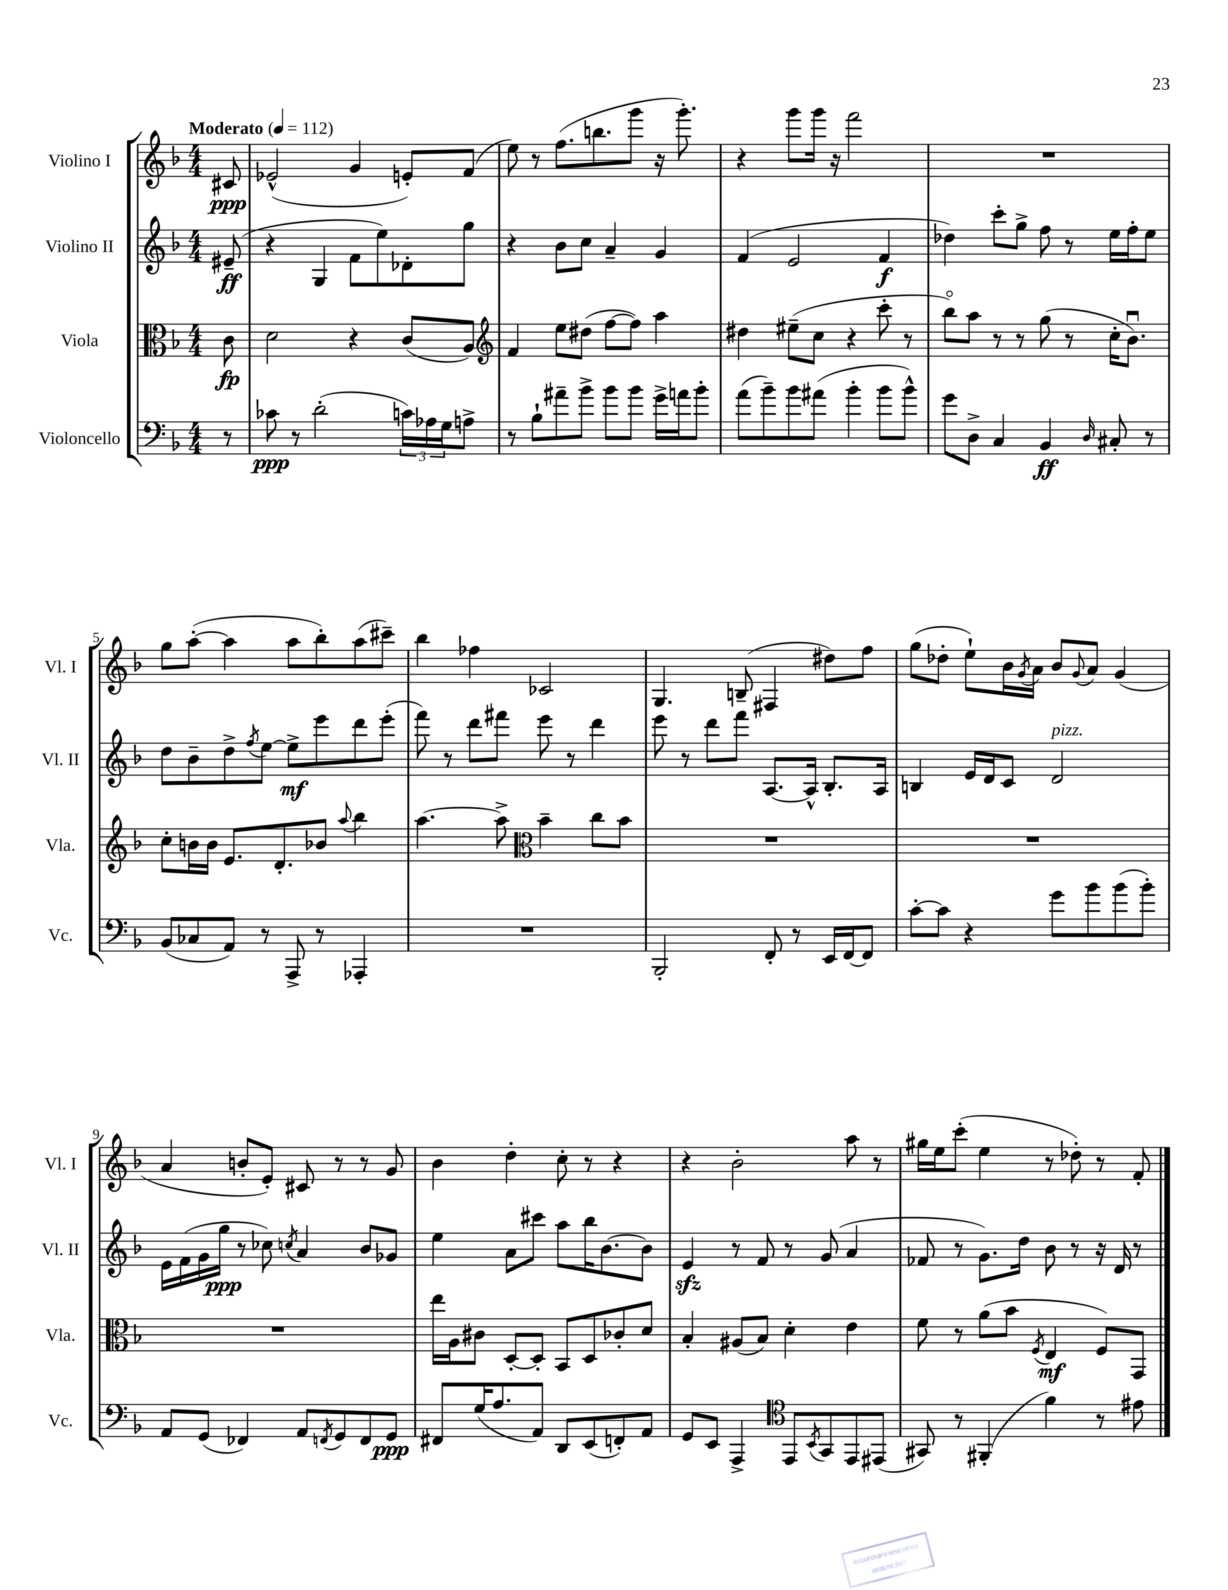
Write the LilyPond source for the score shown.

<<
\new StaffGroup <<
\new Staff = "s0" \with { instrumentName = "Violino I" shortInstrumentName = "Vl. I" } {
    \clef treble \key f \major \numericTimeSignature \time 4/4 \partial 8 \tempo "Moderato" 4 = 112
    cis'8\ppp |
    ees'2-^( g'4 e'8-.) f'8( |
    e''8) r8 f''8.( b''8. g'''8 r16 g'''8.-.) |
    r4 g'''8 g'''16 r16 f'''2 |
    R1 |
    g''8 a''8~-.( a''4 a''8 bes''8-.) a''8( cis'''8--) |
    bes''4 fes''4 ces'2 |
    g4. b8--( fis4 dis''8) f''8 |
    g''8( des''8-. e''8-!) bes'16 \acciaccatura { g'8 } a'16 bes'8 \appoggiatura { g'8 } a'8 g'4( |
    a'4 b'8-. e'8-.) cis'8 r8 r8 g'8 |
    bes'4 d''4-. c''8-. r8 r4 |
    r4 bes'2-. a''8 r8 |
    gis''16 e''16 c'''8-.( e''4 r8 des''8-.) r8 f'8-. \bar "|." |
}
\new Staff = "s1" \with { instrumentName = "Violino II" shortInstrumentName = "Vl. II" } {
    \clef treble \key f \major \numericTimeSignature \time 4/4 \partial 8
    eis'8--\ff( |
    r4 g4 f'8 e''8) des'8-. g''8 |
    r4 bes'8 c''8 a'4-- g'4 |
    f'4( e'2 f'4\f |
    des''4) c'''8-. g''8-> f''8 r8 e''16 f''16-. e''8 |
    d''8 bes'8-- d''8-> \acciaccatura { f''8 } e''8~ e''8->\mf e'''8 d'''8 e'''8-.( |
    f'''8) r8 d'''8 fis'''8 e'''8 r8 d'''4 |
    e'''8 r8 d'''8 f'''8 a8.~ a16-^ bes8.-. a16 |
    b4 e'16 d'16 c'8 d'2^\markup { \italic "pizz." } |
    e'16 f'16( g'16 g''16\ppp r8 ces''8) \acciaccatura { c''8 } a'4 bes'8 ges'8 |
    e''4 a'8 cis'''8 a''8 bes''16 bes'8.~ bes'8 |
    e'4\sfz r8 f'8 r8 g'8( a'4 |
    fes'8 r8 g'8.) d''16 bes'8 r8 r16 d'16 r8 \bar "|." |
}
\new Staff = "s2" \with { instrumentName = "Viola" shortInstrumentName = "Vla." } {
    \clef alto \key f \major \numericTimeSignature \time 4/4 \partial 8
    c'8\fp |
    d'2 r4 c'8( a8) |
    \clef treble f'4 e''8 dis''8( f''8~ f''8) a''4 |
    dis''4 eis''8--( c''8 r4 c'''8-. r8 |
    bes''8\flageolet) a''8 r8 r8 g''8( r8 c''16-. bes'8.\downbow) |
    c''8-. b'16 b'16 e'8. d'8.-. bes'8 \appoggiatura { a''8 } bes''4 |
    a''4.~ a''8-> \clef alto bes'4-- c''8 bes'8 |
    R1 |
    R1 |
    R1 |
    e''16 a16 cis'8 d8~-. d8-. bes,8 d8 ces'8-. d'8 |
    bes4-. ais8( bes8) d'4-. e'4 |
    f'8 r8 a'8( bes'8 \acciaccatura { f8 } e4\mf f8) g,8 \bar "|." |
}
\new Staff = "s3" \with { instrumentName = "Violoncello" shortInstrumentName = "Vc." } {
    \clef bass \key f \major \numericTimeSignature \time 4/4 \partial 8
    r8 |
    ces'8\ppp r8 d'2-.( \tuplet 3/2 { c'16) aes16 g16 } a8-> |
    r8 bes8-! ais'8-- bes'8-> bes'8 bes'8 g'16-> a'16 bes'8-. |
    a'8( bes'8--) bes'8 ais'8( bes'4-. bes'8 bes'8-^) |
    g'8 d8-> c4 bes,4\ff \grace { d16 } cis8-. r8 |
    bes,8( ces8 a,8) r8 a,,8-> r8 aes,,4-. |
    R1 |
    bes,,2-. f,8-. r8 e,16 f,16~ f,8 |
    c'8~-. c'8 r4 g'8 bes'8 bes'8( bes'8-.) |
    a,8 g,8( fes,4) a,8 \acciaccatura { f,8 } g,8 f,8 g,8\ppp |
    fis,8 g16( a8. a,8) d,8 e,8( f,8-.) a,8 |
    g,8 e,8 a,,4-> \clef tenor e,8 \acciaccatura { bes,8 } g,8 e,8 eis,8( |
    gis,8) r8 fis,4-.( f'4) r8 eis'8 \bar "|." |
}
>>
>>
